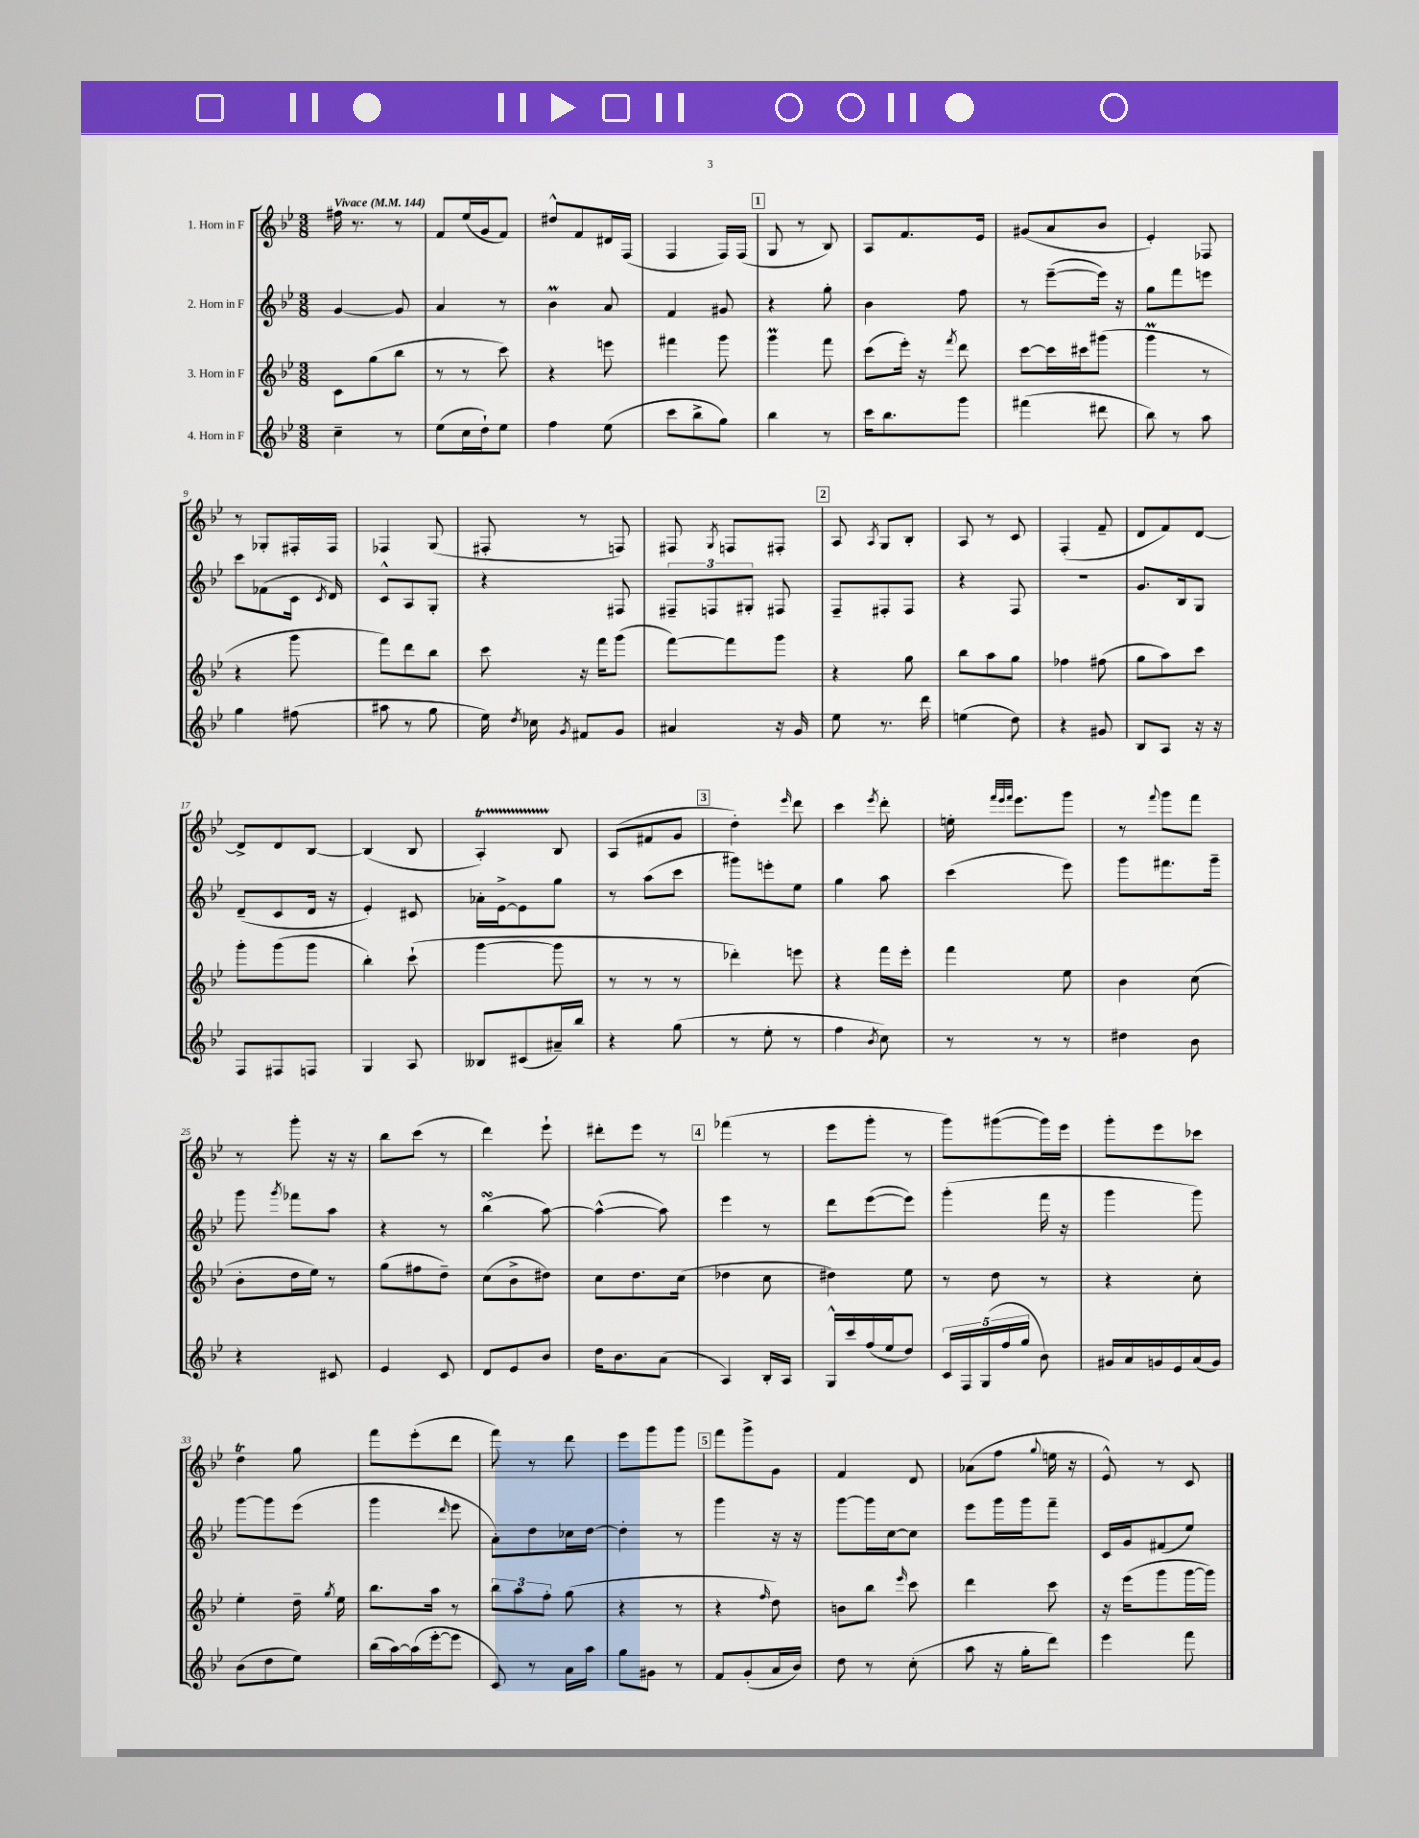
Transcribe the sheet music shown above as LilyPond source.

<<
\new StaffGroup <<
\new Staff = "s0" \with { instrumentName = "1. Horn in F" } {
    \clef treble \key bes \major \numericTimeSignature \time 3/8 \tempo "Vivace" 4 = 144
    \autoBeamOff fis''16 r8. r8 |
    f'8[ ees''16( g'16 f'8]) |
    dis''8[-^ f'8 dis'16 f16]( |
    f4 f16[) f16]( |
    \mark \markup { \box "1" } g8 r8 bes8) |
    a8[ f'8. ees'16] |
    gis'8[( a'8 bes'8] |
    ees'4-.) fes8 |
    r8 ges8[-. fis16-. fis16] |
    fes4 g8( |
    fis8-. r8 f8) |
    fis8 \acciaccatura { g8 } f8[ fis8]-. |
    \mark \markup { \box "2" } a8 \acciaccatura { a8 } g8[ bes8]-. |
    a8 r8 c'8 |
    f4-.( f'8-- |
    d'8[ f'8) d'8]~ |
    d'8[-> d'8 bes8]~ |
    bes4( bes8 |
    a4-.\startTrillSpan) bes8\stopTrillSpan |
    a8[( fis'8 g'8] |
    \mark \markup { \box "3" } d''4-.) \grace { ees'''16 } d'''8 |
    c'''4 \acciaccatura { ees'''8 } d'''8-. |
    e''16-. \grace { f'''32[ ees'''32 f'''32] } ees'''8.[ g'''8] |
    r8 \appoggiatura { f'''8 } g'''8[ f'''8] |
    r8 g'''8-. r16 r16 |
    bes''8[ c'''8]( r8 |
    d'''4) ees'''8-! |
    dis'''8[-. ees'''8] r8 |
    \mark \markup { \box "4" } fes'''4( r8 |
    ees'''8[ g'''8]-. r8 |
    g'''8[) gis'''8~( gis'''16) ees'''16] |
    g'''8[-. ees'''8 ces'''8] |
    d''4\trill g''8 |
    f'''8[ ees'''8-.( d'''8] |
    f'''8) r8 d'''8 |
    ees'''8[ g'''8 g'''8] |
    \mark \markup { \box "5" } f'''8[ g'''8-> g'8] |
    f'4 d'8 |
    aes'8[( f''8] \appoggiatura { g''8 } e''16 r16 |
    ees'8-^) r8 c'8 \bar "|." |
}
\new Staff = "s1" \with { instrumentName = "2. Horn in F" } {
    \clef treble \key bes \major \numericTimeSignature \time 3/8
    \autoBeamOff g'4~ g'8 |
    a'4 r8 |
    bes'4\prall a'8 |
    f'4 gis'8 |
    \mark \markup { \box "1" } r4 g''8-. |
    bes'4 f''8 |
    r8 ees'''8[~--( ees'''16]) r16 |
    g''8[ f'''8 e'''8] |
    c'''8[ fes'8( c'16] \acciaccatura { c'8 } d'16) |
    c'8[-^ a8 g8]-. |
    r4 fis8 |
    \tuplet 3/2 { fis8[-- f8 gis8]-. } fis8 |
    \mark \markup { \box "2" } f8[-- fis8-. fis8] |
    r4 f8 |
    R4. |
    g'8.[ bes16 g8] |
    d'8[--( c'8 d'16] r16 |
    ees'4-.) cis'8 |
    aes'16[-. ees'16~-> ees'8 g''8] |
    r8 a''8[( c'''8] |
    \mark \markup { \box "3" } gis'''8[) e'''8-. ees''8] |
    g''4 a''8 |
    c'''4( ees'''8) |
    g'''8[ fis'''8. g'''16]-- |
    g'''8 \acciaccatura { g'''8 } fes'''8[ a''8] |
    r4 r8 |
    bes''4\turn( a''8~) |
    a''4~-^( a''8) |
    \mark \markup { \box "4" } ees'''4 r8 |
    d'''8[ ees'''8~( ees'''8]) |
    g'''4-.( f'''16 r16 |
    g'''4 g'''8) |
    g'''8[~ g'''8 ees'''8]( |
    g'''4 \grace { d'''16 } ees'''8 |
    a'8[-.) d''8 ces''16 d''16]~ |
    d''4-. r8 |
    \mark \markup { \box "5" } g'''4 r16 r16 |
    g'''8[~ g'''16 c''16~ c''8] |
    ees'''8[ g'''16 g'''16 f'''8]-- |
    c'16[ g'16 fis'8( ees''8]) \bar "|." |
}
\new Staff = "s2" \with { instrumentName = "3. Horn in F" } {
    \clef treble \key bes \major \numericTimeSignature \time 3/8
    \autoBeamOff c'8[ g''8( bes''8] |
    r8 r8 c'''8) |
    r4 e'''8 |
    fis'''4 g'''8 |
    \mark \markup { \box "1" } g'''4\prall f'''8 |
    c'''8[( ees'''16]-.) r16 \acciaccatura { f'''8 } d'''8 |
    c'''8[~ c'''16 cis'''16 gis'''8]( |
    g'''4\prall r8 |
    r4 g'''8 |
    f'''8[) d'''8 bes''8] |
    c'''8 r16 f'''16[ g'''8]( |
    f'''8[~) f'''8 g'''8] |
    \mark \markup { \box "2" } r4 g''8 |
    bes''8[ a''8 g''8] |
    fes''4 fis''8( |
    g''8[ a''8) c'''8] |
    g'''8[-. g'''8( g'''8] |
    bes''4-.) c'''8-!( |
    g'''4~ g'''8 |
    r8 r8 r8 |
    \mark \markup { \box "3" } des'''4-.) e'''8 |
    r4 f'''16[ ees'''16]-. |
    f'''4 ees''8 |
    bes'4 c''8( |
    bes'8[-. d''16 ees''16]) r8 |
    g''8[( fis''8 d''8]--) |
    c''8[( bes'8-> dis''8]) |
    c''8[ d''8. c''16]( |
    \mark \markup { \box "4" } des''4 c''8 |
    dis''4) ees''8 |
    r8 d''8 r8 |
    r4 c''8-. |
    ees''4-. d''16-- \acciaccatura { g''8 } ees''16 |
    bes''8.[ a''16] r8 |
    \tuplet 3/2 { bes''8[ a''8 f''8]-. } g''8( |
    r4 r8 |
    \mark \markup { \box "5" } r4 \grace { f''16 } d''8) |
    b'8[ bes''8] \grace { ees'''16 } c'''8 |
    d'''4 c'''8 |
    r16 ees'''16[( g'''8 g'''16~ g'''16]) \bar "|." |
}
\new Staff = "s3" \with { instrumentName = "4. Horn in F" } {
    \clef treble \key bes \major \numericTimeSignature \time 3/8
    \autoBeamOff c''4-- r8 |
    ees''8[( c''16 d''16-!) ees''8] |
    f''4 ees''8( |
    c'''8[ bes''8-> g''8]) |
    \mark \markup { \box "1" } bes''4 r8 |
    c'''16[ bes''8. g'''8] |
    fis'''4( dis'''8 |
    bes''8) r8 a''8 |
    g''4 fis''8( |
    ais''8 r8 g''8 |
    ees''16) \acciaccatura { d''8 } ces''16 \acciaccatura { g'8 } fis'8[ g'8] |
    ais'4 r16 g'16 |
    \mark \markup { \box "2" } ees''8 r8. d'''16 |
    e''4( d''8) |
    r4 gis'8 |
    bes8[ a8] r16 r16 |
    f8[ fis8 f8] |
    g4 a8 |
    beses8[ cis'8( ais'16--) bes''16] |
    r4 g''8( |
    \mark \markup { \box "3" } r8 ees''8-. r8 |
    f''4 \acciaccatura { bes'8 } c''8) |
    r8 r8 r8 |
    dis''4 bes'8 |
    r4 cis'8 |
    ees'4 c'8 |
    d'8[ ees'8 bes'8] |
    d''16[ bes'8. a'8]( |
    \mark \markup { \box "4" } a4) bes16[-. a16] |
    g16[-^ c'''16 f''16( ees''16 d''8]) |
    \tuplet 5/4 { c'16[ f16 g16( f''16 g''16] } bes'8) |
    gis'16[ a'16 g'16 ees'16 a'16( g'16]) |
    bes'8[( d''8 ees''8]) |
    bes''16[( a''16~) a''16( ees'''16~-. ees'''8] |
    c'8) r8 a'16[ a''16] |
    g''8[ gis'8] r8 |
    \mark \markup { \box "5" } f'8[ g'8-.( a'16 bes'16]) |
    d''8 r8 c''8-.( |
    a''8 r16 g''16[-. d'''8]) |
    ees'''4 f'''8 \bar "|." |
}
>>
>>
